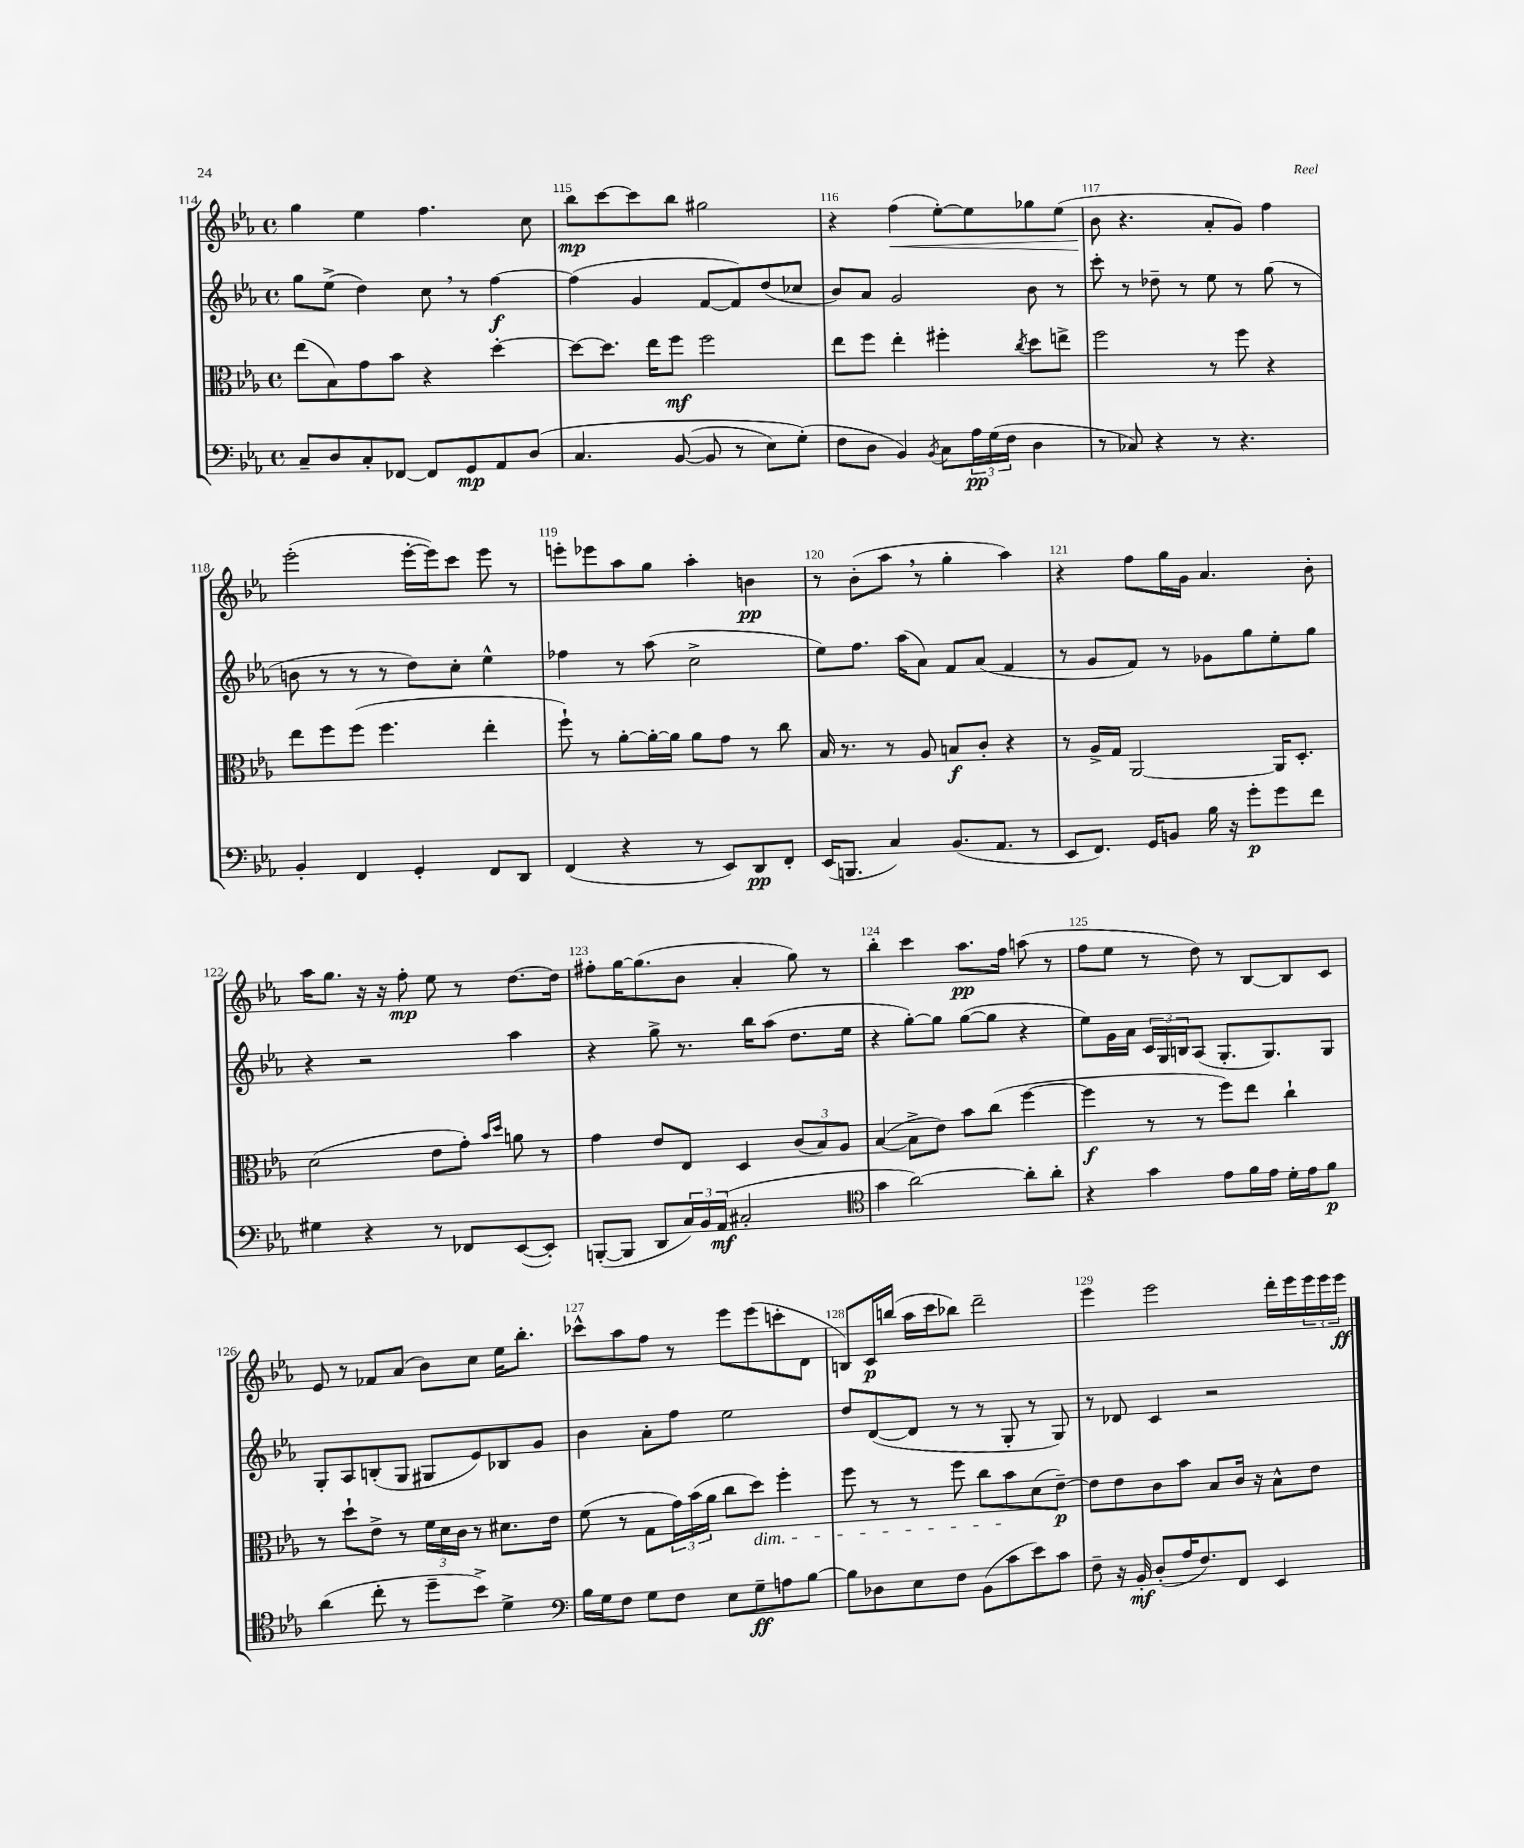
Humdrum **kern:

**kern	**kern	**kern	**kern
*staff4	*staff3	*staff2	*staff1
*clefF4	*clefC3	*clefG2	*clefG2
*k[b-e-a-]	*k[b-e-a-]	*k[b-e-a-]	*k[b-e-a-]
*M4/4	*M4/4	*M4/4	*M4/4
*met(c)	*met(c)	*met(c)	*met(c)
8C~	(8ee-	8gg	4gg
8D	8B-)	(8ee-^	.
8C'	8g	4dd)	4ee-
[8FF-	8b-	.	.
8FF-]	4r	8cc	4.ff
8GG	.	8r	.
8AA-	[4dd'	[4ff	.
&(8D	.	.	8cc
=	=	=	=
4.C	8dd_	(4ff]	8bb-
.	8.dd]	.	[8ccc
.	.	4g	8ccc]
.	16ee-	.	.
([8BB-	8ff	.	8bb-
8BB-]	2ff	[8f	2gg#
8r	.	8f])	.
8E-)	.	(8dd	.
(8G'&)	.	8cc-	.
=	=	=	=
8F	8ee-	8b-)	4r
8D	8ff	8a-	.
4BB-)	4ee-'	2g	(4ff
8qBB-	.	.	.
8C	4ff#'	.	[8ee-')
24A-	.	.	8ee-]
(24G	.	.	.
24F	.	.	.
.	8qcc	.	.
4D	8dd	8b-	8gg-
.	8ee^	8r	(8ee-
=	=	=	=
8r	2ff	8ccc'	8b-
8C-)	.	8r	4.r
4r	.	8dd-~	.
.	.	8r	.
8r	8r	8ee-	8a-'
4.r	8ff	8r	8g)
.	4r	(8gg	4ff
.	.	8r	.
=	=	=	=
4BB-'	8ee-	8b	(2eee-'
.	8ff	8r	.
4FF	(8ff	8r	.
.	4.ff	8r	.
4GG'	.	8dd)	[16eee-'
.	.	.	16eee-])
.	.	8cc'	8ccc
8FF	4ee-'	4ee-^^	8eee-
8DD	.	.	8r
=	=	=	=
(4FF	8ff`)	4ff-	8eee'
.	8r	.	8eee-
4r	[8a-'	8r	8aa-
.	16a-'_	(8aa-	8gg
.	16a-]	.	.
8r	8a-	2cc^	4aa-'
8EE-)	8g	.	.
8DD	8r	.	4b
8FF'	8cc	.	.
=	=	=	=
(16EE-	16B-	8ee-)	8r
8.BBB	8.r	.	.
.	.	8.ff	(8b-'
4C)	8r	.	8aa-
.	.	(16aa-	.
.	8A-	8a-)	8r
(8.BB-	8B	8f	4gg'
.	8c'	(8a-	.
8.AA-	.	.	.
.	4r	4f	4aa-)
8r	.	.	.
=	=	=	=
8EE-	8r	8r	4r
8.FF)	16A-^	8g	.
.	16G	.	.
.	[2AA-	8f)	8ff
16GG	.	.	.
8BB	.	8r	16gg
.	.	.	16g
16B-	.	8g-	4.a-
16r	.	.	.
8g'	.	8gg	.
8g	16AA-]	8ee-'	.
.	8.D'	.	.
8f	.	8gg	8b-'
=	=	=	=
4G#	(2d	4r	16aa-
.	.	.	8.gg
4r	.	2r	16r
.	.	.	16r
.	.	.	8ff'
8r	8e-	.	8ee-
8FF-	8g')	.	8r
.	16qqb-	.	.
.	16qqdd	.	.
([8EE-	8a	4aa-	[8.dd
8EE-'])	8r	.	.
.	.	.	16dd]
=	=	=	=
([8BBB'	4g	4r	8ff#'
8BBB]	.	.	[16gg
.	.	.	(8.gg]
8DD	8e-	8gg^	.
24C)	8E-	8.r	8b-
24BB-	.	.	.
(24AA-	.	.	.
2C#'	4D	.	4a-'
.	.	16bb-	.
.	.	(8aa-	.
.	(12c	8.dd	8gg)
.	12B-)	.	.
.	.	.	8r
.	12A-	.	.
.	.	16ee-	.
=	=	=	=
*clefC4	*	*	*
4g	([4B-	4r	4bb-'
[2a-)	8B-^]	[8gg')	4ccc
.	8e-)	8gg]	.
.	8b-	([8gg	8.aa-
.	(8cc	8gg]	.
.	.	.	16ff
8a-']	[4ff	4r	(8aa
8a-'	.	.	8r
=	=	=	=
4r	4ff]	8ee-)	8ff
.	.	16g	8ee-
.	.	16a-	.
4g	8r	24c	8r
.	.	24G	.
.	.	24B	.
.	8r	(8A-	8dd)
8e-	8ff)	8.G'	8r
16f	8ee-	.	[8B-
16e-	.	8.G)	.
16d'	4cc`	.	8B-]
16e-	.	.	.
8f	.	8G	8c
=	=	=	=
(4a-	8r	8G'	8e-
.	8dd`	8A-	8r
8cc'	8e-^	(8B'	8f-
8r	8r	8G	(8a-
8dd~	24f	8G#	8b-)
.	24d	.	.
.	24c	.	.
8b-^)	8r	8e-)	8cc
4d^	8.d#	8B-	16ee-
.	.	.	8.bb-'
.	.	8g	.
.	16e-	.	.
=	=	=	=
*clefF4	*	*	*
16B-	(8f	4b-	8ccc-^^
16G	.	.	.
8F	8r	.	8aa-
8G	8G	8a-'	8ff
8F	24g)	8ff	8r
.	(24b-	.	.
.	24a-	.	.
8E-	8cc	2ee-	8eee-
8G~	8dd)	.	(8eee-
8A	4ff'	.	8ccc'
[8B-	.	.	8d
=	=	=	=
8B-]	8ff	8dd	8B)
8D-	8r	([8d	16c
.	.	.	(16bb
8E-	8r	8d]	16aa-
.	.	.	16ccc
8F	8ff	8r	8bb-)
(8BB-	8cc	8r	2ddd~
8c	8b-	8G'	.
8e-)	(8d	8r	.
8c	[8e-~)	8G)	.
=	=	=	=
8F~	8e-]	8r	4eee-
16r	8e-	8d-	.
16BB-'	.	.	.
(8D'	8c	4c	2eee-
16A-	8b-	.	.
8.F)	.	.	.
.	8B-	2r	.
8FF	16c	.	.
.	16r	.	.
4EE-	8B-^^	.	16ddd'
.	.	.	16eee-
.	8e-	.	24eee-
.	.	.	24eee-
.	.	.	24eee-
==	==	==	==
*-	*-	*-	*-
